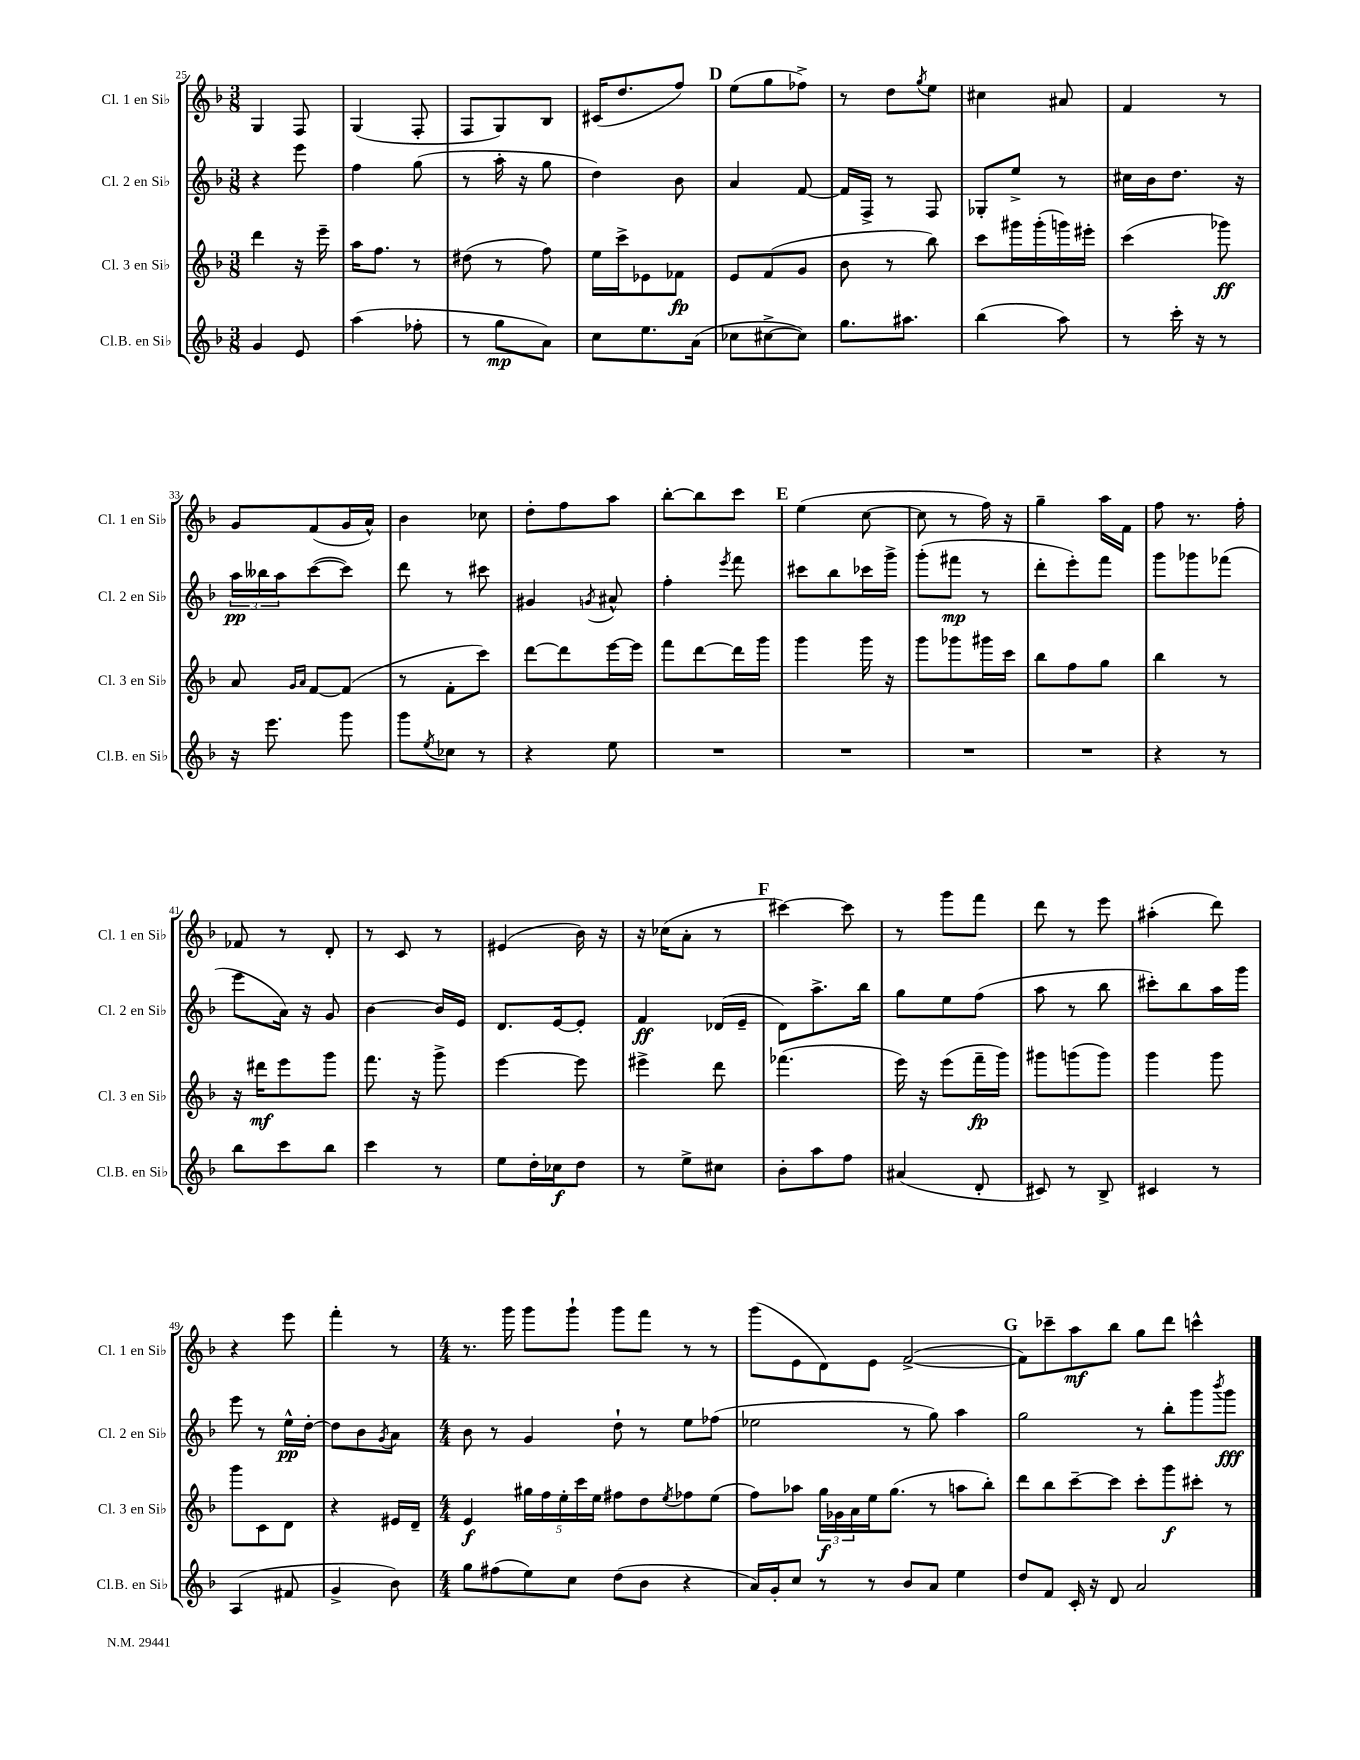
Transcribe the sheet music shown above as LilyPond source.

<<
\new StaffGroup <<
\new Staff = "s0" \with { instrumentName = "Cl. 1 en Sib" shortInstrumentName = "Cl. 1 en Sib" } {
    \clef treble \key f \major \numericTimeSignature \time 3/8
    g4 f8 |
    g4( f8-. |
    f8 g8) bes8 |
    cis'16( d''8. f''8) |
    \mark \markup { \bold "D" } e''8( g''8 fes''8->) |
    r8 d''8 \acciaccatura { g''8 } e''8 |
    cis''4 ais'8 |
    f'4 r8 |
    g'8 f'8( g'16 a'16-^) |
    bes'4 ces''8 |
    d''8-. f''8 a''8 |
    bes''8~-. bes''8 c'''8 |
    \mark \markup { \bold "E" } e''4( c''8~ |
    c''8 r8 f''16) r16 |
    g''4-- a''16 f'16 |
    f''8 r8. f''16-. |
    fes'8 r8 d'8-. |
    r8 c'8 r8 |
    eis'4( bes'16) r16 |
    r16 ces''16( a'8-. r8 |
    \mark \markup { \bold "F" } cis'''4~) cis'''8 |
    r8 g'''8 f'''8 |
    d'''8 r8 e'''8 |
    ais''4-.( d'''8) |
    r4 e'''8 |
    f'''4-. r8 |
    \numericTimeSignature \time 4/4 r8. g'''16 g'''8 g'''8-! g'''8 f'''8 r8 r8 |
    g'''8( e'8 d'8) e'8 f'2~->( |
    \mark \markup { \bold "G" } f'8) ces'''8-- a''8\mf bes''8 g''8 d'''8 c'''4-^ \bar "|." |
}
\new Staff = "s1" \with { instrumentName = "Cl. 2 en Sib" shortInstrumentName = "Cl. 2 en Sib" } {
    \clef treble \key f \major \numericTimeSignature \time 3/8
    r4 e'''8 |
    f''4 g''8( |
    r8 a''16-. r16 g''8 |
    d''4) bes'8 |
    \mark \markup { \bold "D" } a'4 f'8~ |
    f'16 f16-> r8 f8 |
    ges8-. e''8-> r8 |
    cis''16 bes'16 d''8. r16 |
    \tuplet 3/2 { a''16\pp beses''16 a''16 } c'''8~( c'''8) |
    d'''8 r8 cis'''8 |
    gis'4 \acciaccatura { g'8 } ais'8-^ |
    f''4-. \acciaccatura { e'''8 } f'''8 |
    \mark \markup { \bold "E" } cis'''8 bes''8 ces'''16 g'''16-> |
    g'''8-.( fis'''8\mp r8 |
    d'''8-. e'''8-.) f'''8 |
    g'''8 ges'''8 fes'''8( |
    e'''8 a'16) r16 g'8 |
    bes'4~ bes'16 e'16 |
    d'8. e'16~ e'8-. |
    f'4\ff des'16( e'16-- |
    \mark \markup { \bold "F" } d'8) a''8.-> bes''16 |
    g''8 e''8 f''8( |
    a''8 r8 bes''8 |
    cis'''8-.) bes''8 a''16 g'''16 |
    e'''8 r8 e''16-^\pp d''16~-. |
    d''8 bes'8 \acciaccatura { g'8 } a'8 |
    \numericTimeSignature \time 4/4 bes'8 r8 g'4 d''8-! r8 e''8 fes''8( |
    ees''2 r8 g''8) a''4 |
    \mark \markup { \bold "G" } g''2 r8 bes''8-. g'''8 \acciaccatura { bes'''8 } g'''8\fff \bar "|." |
}
\new Staff = "s2" \with { instrumentName = "Cl. 3 en Sib" shortInstrumentName = "Cl. 3 en Sib" } {
    \clef treble \key f \major \numericTimeSignature \time 3/8
    d'''4 r16 e'''16-- |
    a''16 f''8. r8 |
    dis''8( r8 f''8) |
    e''16 c'''16-> ees'8 fes'8\fp |
    \mark \markup { \bold "D" } e'8 f'8( g'8 |
    bes'8 r8 bes''8) |
    c'''8 gis'''16 gis'''16-.( g'''16) eis'''16-. |
    c'''4( ges'''8\ff) |
    a'8 \grace { g'16 a'16 } f'8~ f'8( |
    r8 f'8-. c'''8) |
    d'''8~ d'''8 e'''16~ e'''16 |
    f'''8 d'''8~ d'''16 g'''16 |
    \mark \markup { \bold "E" } g'''4 g'''16 r16 |
    g'''8 ges'''8 gis'''16 c'''16 |
    bes''8 f''8 g''8 |
    bes''4 r8 |
    r16 dis'''16\mf e'''8 g'''8 |
    f'''8. r16 g'''8-> |
    e'''4~ e'''8 |
    eis'''4-> d'''8 |
    \mark \markup { \bold "F" } fes'''4.( |
    e'''16) r16 e'''8( f'''16--\fp g'''16) |
    gis'''8 g'''8( g'''8) |
    g'''4 g'''8 |
    g'''8 c'8 d'8 |
    r4 eis'16 d'16-- |
    \numericTimeSignature \time 4/4 e'4\f \tuplet 5/4 { gis''16 f''16 e''16-. c'''16 e''16 } fis''8 d''8 \acciaccatura { e''8 } fes''8 e''8( |
    f''8) aes''8 \tuplet 3/2 { g''16\f ges'16 a'16 } e''16 g''8.( r8 a''8 bes''8-.) |
    \mark \markup { \bold "G" } d'''8 bes''8 c'''8~-- c'''8 c'''8-. g'''8\f cis'''8-. r8 \bar "|." |
}
\new Staff = "s3" \with { instrumentName = "Cl.B. en Sib" shortInstrumentName = "Cl.B. en Sib" } {
    \clef treble \key f \major \numericTimeSignature \time 3/8
    g'4 e'8 |
    a''4( fes''8-. |
    r8 g''8\mp a'8) |
    c''8 e''8. a'16( |
    \mark \markup { \bold "D" } ces''8 cis''8~-> cis''8) |
    g''8. ais''8. |
    bes''4( a''8) |
    r8 c'''16-. r16 r8 |
    r16 e'''8. g'''8 |
    g'''8 \acciaccatura { e''8 } ces''8 r8 |
    r4 e''8 |
    R4. |
    \mark \markup { \bold "E" } R4. |
    R4. |
    R4. |
    r4 r8 |
    bes''8 c'''8 bes''8 |
    c'''4 r8 |
    e''8 d''16-. ces''16\f d''8 |
    r8 e''8-> cis''8 |
    \mark \markup { \bold "F" } bes'8-. a''8 f''8 |
    ais'4( d'8-. |
    cis'8) r8 bes8-> |
    cis'4 r8 |
    a4( fis'8 |
    g'4-> bes'8) |
    \numericTimeSignature \time 4/4 g''8 fis''8( e''8) c''8 d''8( bes'8 r4 |
    a'16) g'16-. c''8 r8 r8 bes'8 a'8 e''4 |
    \mark \markup { \bold "G" } d''8 f'8 c'16-. r16 d'8 a'2 \bar "|." |
}
>>
>>
\layout { \context { \Score currentBarNumber = #25 } }
